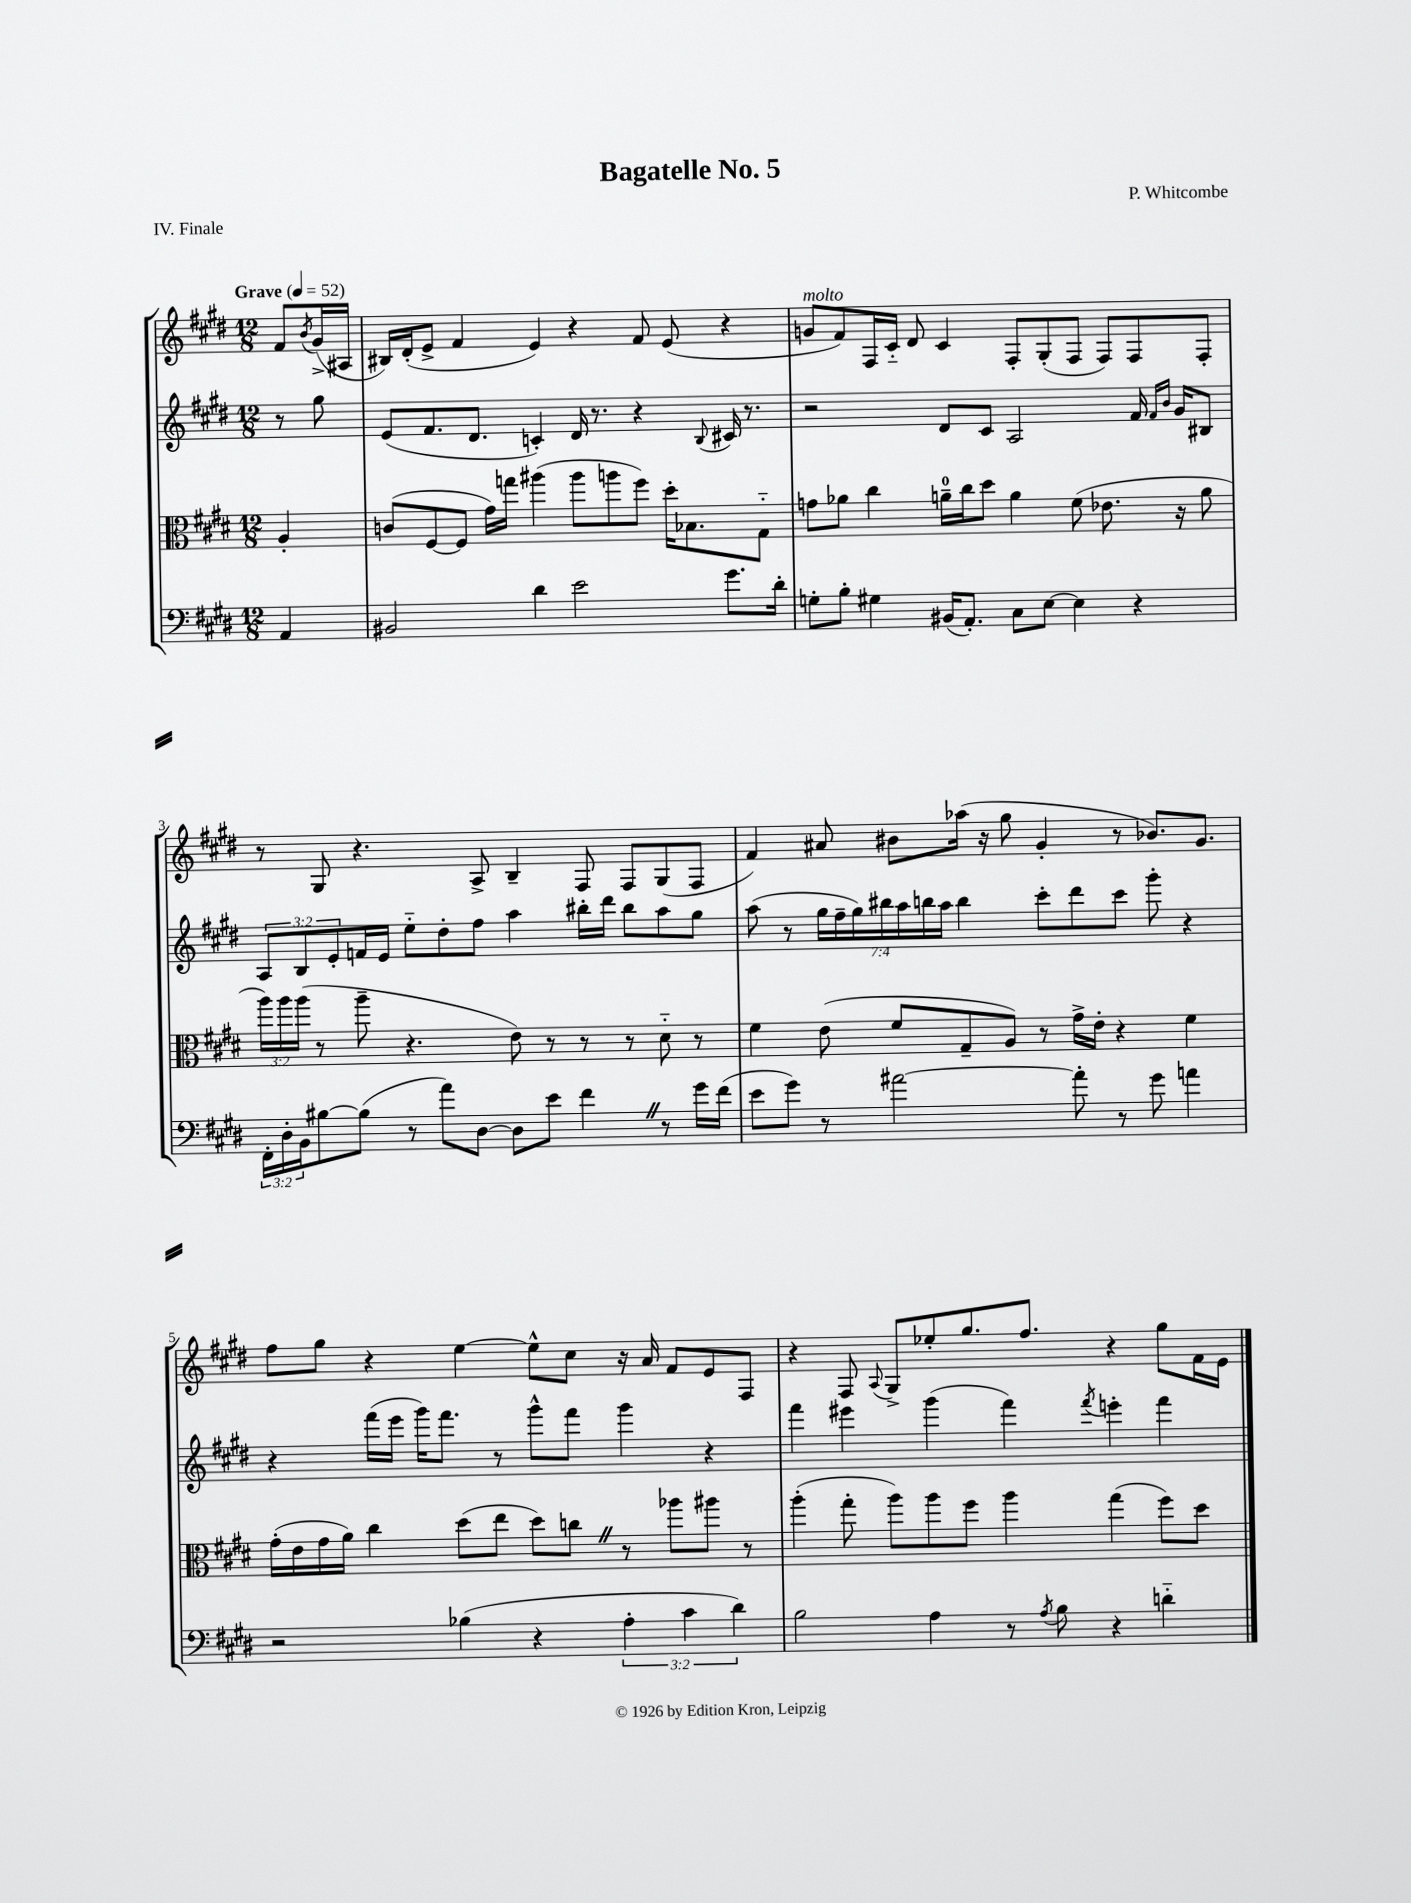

**kern	**kern	**kern	**kern
*staff4	*staff3	*staff2	*staff1
*clefF4	*clefC3	*clefG2	*clefG2
*k[f#c#g#d#]	*k[f#c#g#d#]	*k[f#c#g#d#]	*k[f#c#g#d#]
*M12/8	*M12/8	*M12/8	*M12/8
*MM52	*MM52	*MM52	*MM52
4AA	4A'	8r	8f#
.	.	.	8qb
.	.	8gg#	(16g#^
.	.	.	16A#
=	=	=	=
2BB#	(8c	(8e	16B#)
.	.	.	(16d#'
.	[8F#	8.f#	8e^
.	8F#]	.	4f#
.	.	8.d#	.
.	16g#)	.	.
.	16gg	.	.
4d#	(4aa#	4c')	4e)
2e	8aa#	16d#	4r
.	.	8.r	.
.	8aa	.	.
.	8ff#)	4r	8f#
.	16dd#'	.	(8e
.	8.B-	.	.
.	.	8qqB	.
8.g#	.	16c#	4r
.	.	8.r	.
.	8G#'~	.	.
16d#'	.	.	.
=	=	=	=
8G'	8g	2r	8g
8B'	8a-	.	8f#)
4G#	4cc#	.	16F#
.	.	.	16c#'~
.	.	.	8d#
(16BB#	16a~	8d#	4c#
8.AA')	16cc#	.	.
.	8dd#	8c#	.
8C#	4a	2A	8F#'
[8E	.	.	(8G#'
4E]	(8f#	.	8F#
.	8.e-	.	8F#)
4r	.	16f#	8F#
.	.	16qqf#	.
.	.	16qqb	.
.	16r	16g#	.
.	8a	8B#	8F#'
=	=	=	=
24FF#'	24aa)	12A	8r
24D#'	24aa	.	.
24BB	(24aa	12B	.
[8B#	8r	.	8G#
.	.	12e'	.
(8B#]	8aa~	16f	4.r
.	.	16e	.
8r	4.r	8ee'~	.
8a)	.	8dd#'	.
[8D#	.	8ff#	8A^
8D#]	8e)	4aa	4B~
8e	8r	.	.
4f#	8r	16bb#'	8F#
.	.	16ddd#	.
.	8r	8bb#	8F#
8r	8d#'~	8aa	(8G#
16g#	8r	8gg#	8F#
(16f#	.	.	.
=	=	=	=
8e	4f#	(8aa	4f#)
8g#)	.	8r	.
8r	(8e	28gg#	8a#
.	.	28ff#~	.
.	.	28gg#)	.
.	.	28bb#	.
[2a#	8f#	.	8b#
.	.	28aa	.
.	.	28bb	.
.	.	28aa	.
.	8G#~	4bb	(16aa-
.	.	.	16r
.	8A)	.	8gg#
.	8r	8ccc#'	4g#'
8a#']	16g#^	8ddd#	.
.	16e'	.	.
8r	4r	8ccc#	8r
8g#	.	8ggg#'	8.b-)
4a	4f#	4r	.
.	.	.	8.g#
=	=	=	=
2r	(16g#'	4r	8ff#
.	16e	.	.
.	16g#	.	8gg#
.	16a)	.	.
.	4cc#	(16fff#	4r
.	.	16eee	.
.	.	16ggg#)	.
.	.	8.fff#	.
(4B-	(8dd#	.	[4ee
.	8ee	8r	.
4r	8dd#)	8ggg#^^	8ee^^]
.	8cc	8fff#	8cc#
6A'	8r	4ggg#	16r
.	.	.	16a
.	8aa-	.	8f#
6c#	.	.	.
.	8aa#	4r	8e
6d#)	.	.	.
.	8r	.	8F#
=	=	=	=
2B	(4aa'	4fff#	4r
.	8gg#'	4eee#	8F#
.	.	.	8qqA
.	8aa)	.	8G#^
4A	8aa	(4ggg#	8ee-'
.	8ff#	.	8.gg#
8r	4aa	4fff#)	.
.	.	.	8.ff#
8qA	.	.	.
8B	.	.	.
.	.	8qfff#	.
4r	(4gg#	4eee'	4r
4d'~	8ff#)	4fff#	8gg#
.	8dd#	.	16f#
.	.	.	16e
==	==	==	==
*-	*-	*-	*-
